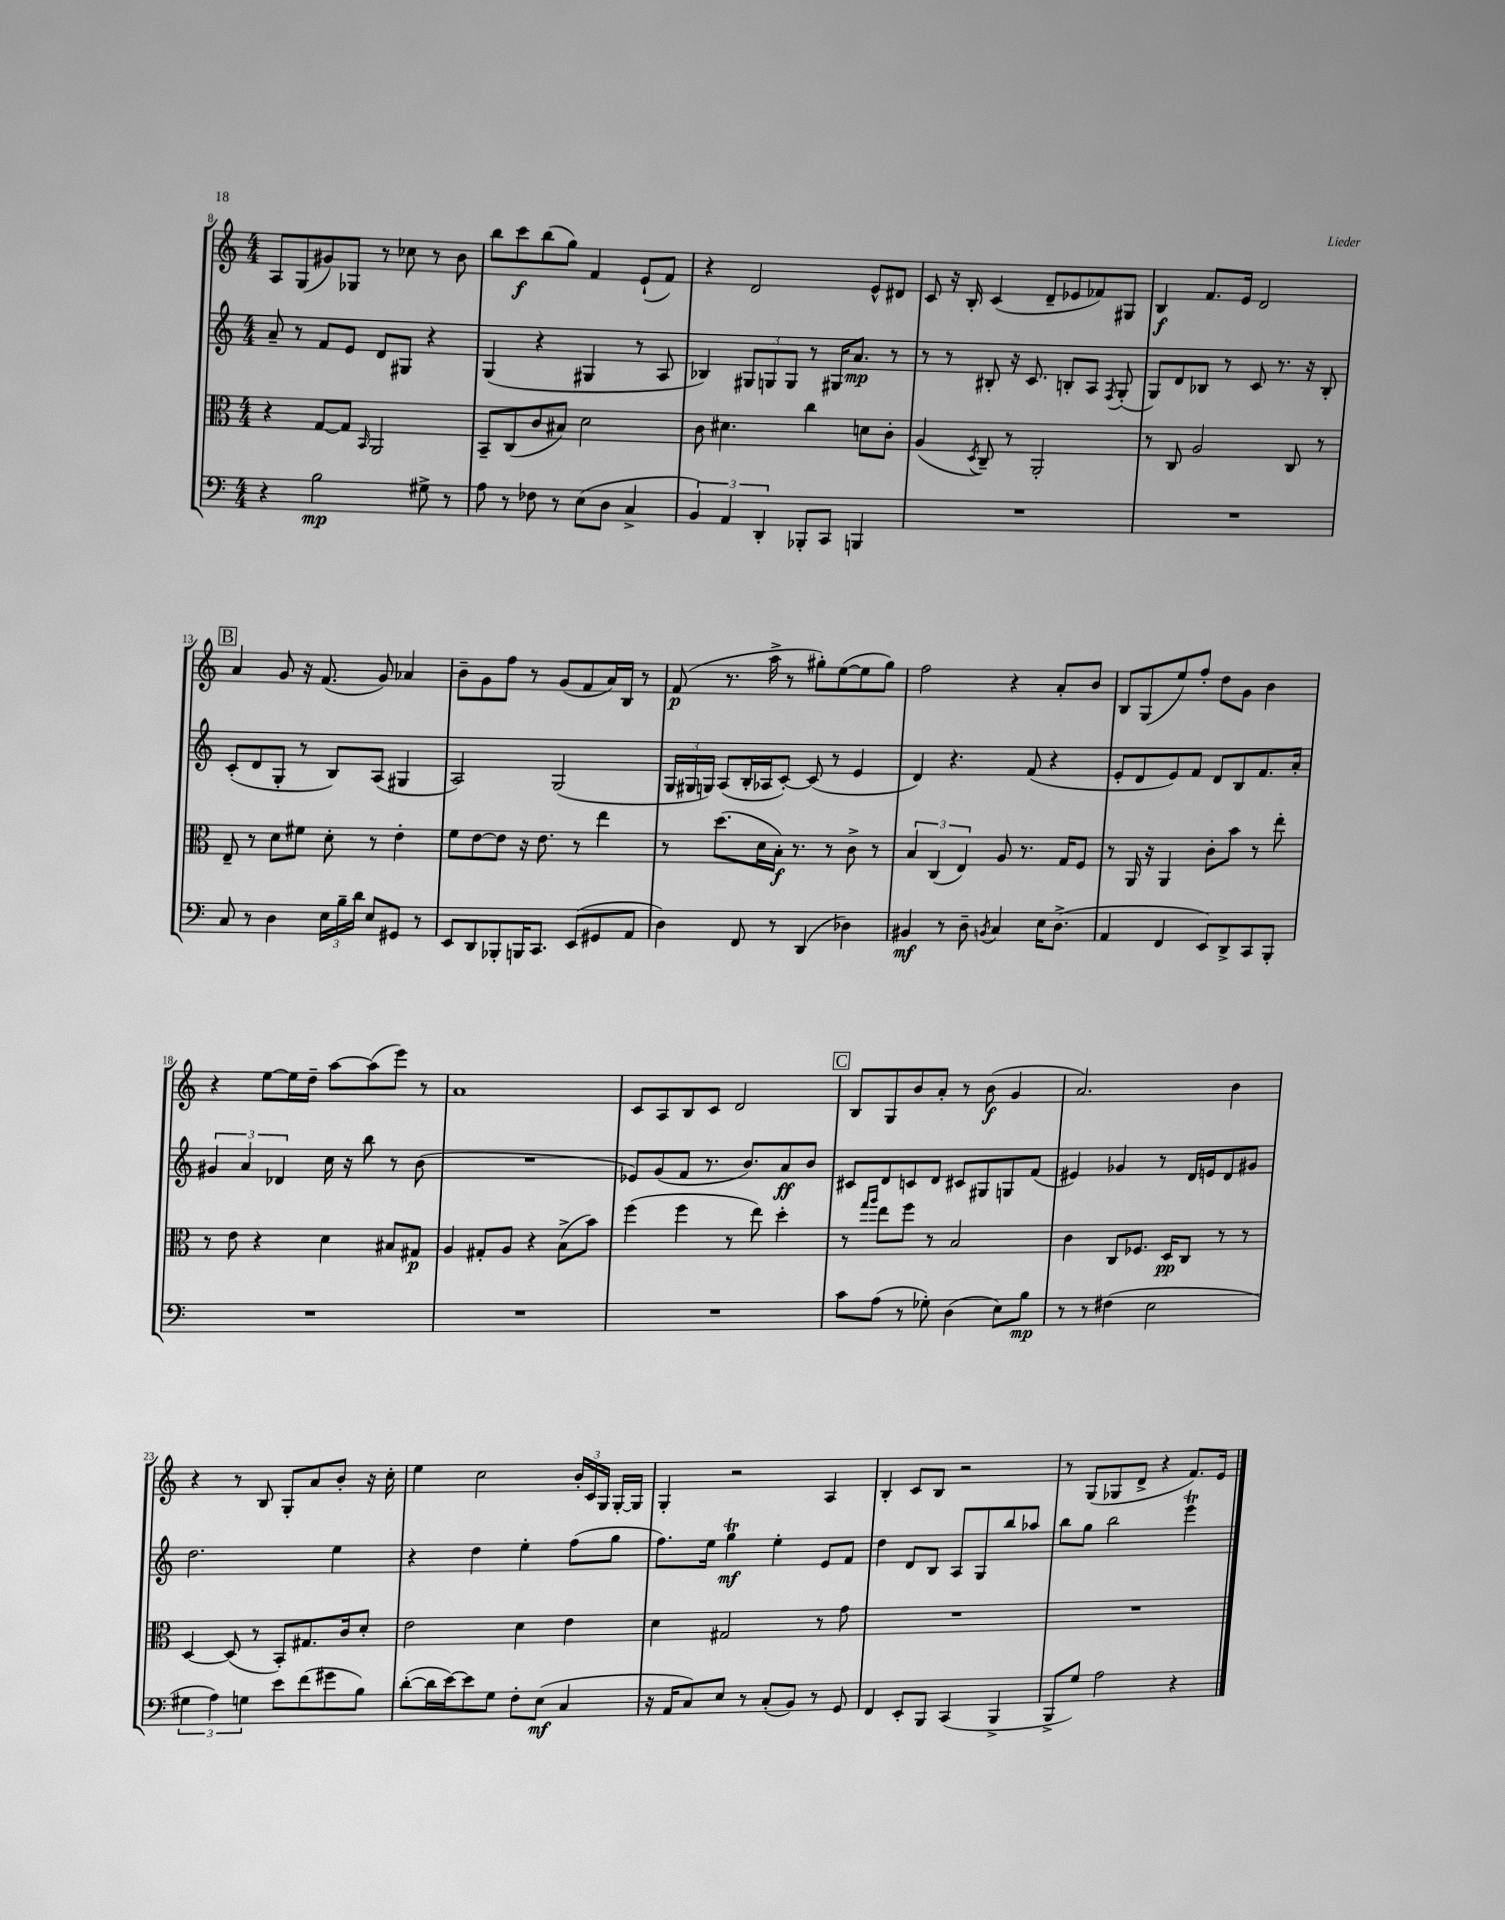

**kern	**kern	**kern	**kern
*staff4	*staff3	*staff2	*staff1
*clefF4	*clefC3	*clefG2	*clefG2
*k[]	*k[]	*k[]	*k[]
*M4/4	*M4/4	*M4/4	*M4/4
4r	4r	8a~	8A
.	.	8r	(8G
2B	[8G	8f	8g#)
.	8G]	8e	8G-
.	16qqBB	.	.
.	2AA	8d	8r
.	.	8G#	8cc-
8G#^	.	4r	8r
8r	.	.	8b
=	=	=	=
8A	8BB~	(4G	8bb
8r	(8C	.	8ccc
8F-	8c	4r	(8bb
8r	8B#)	.	8gg)
(8E	2d	4G#	4f
8D	.	.	.
4C^	.	8r	(8e`
.	.	8A	8f)
=	=	=	=
6BB)	8c	4B-)	4r
.	4.d#	.	.
6AA	.	.	.
.	.	12G#	2d
6DD'	.	12G	.
.	.	12G	.
8BBB-'	4cc	8r	.
8CC	.	16G#	.
.	.	8.a	.
4BBB	8d	.	8e^^
.	8c'	8r	8d#
=	=	=	=
1r	(4A	8r	8c
.	.	8r	16r
.	.	.	16B'
.	8qD	.	.
.	8C~)	8B#'	(4c
.	8r	16r	.
.	.	8.c	.
.	2AA'	.	8d~
.	.	8B'	8e-
.	.	8A	8f-)
.	.	8qF	.
.	.	(8G'	8G#
=	=	=	=
1r	8r	8G)	4B
.	8C	8d	.
.	2A	8B-	8.f
.	.	8r	.
.	.	.	16e
.	.	8c	2d
.	.	8.r	.
.	8C	.	.
.	.	16r	.
.	8r	8B-'	.
=	=	=	=
8C	8E~	(8c'	4a
8r	8r	8d	.
4D	8d	8G'	8g
.	8f#	8r	16r
.	.	.	(8.f
24E	8d'	8B)	.
24B~	.	.	.
24d	.	.	.
8E	8r	(8A	8g)
8GG#	4e'	4G#	4a-
8r	.	.	.
=	=	=	=
8EE	8f	2A)	8b~
8DD	[8e	.	8g
8BBB-'	8e]	.	8ff
16BBB	16r	.	8r
8.CC	8.e	.	.
.	.	(2G	(8g
(8EE	8r	.	8f
8GG#	4ee	.	16a)
.	.	.	16B
8AA	.	.	8r
=	=	=	=
4D)	8r	24G	(8f
.	.	24G#	.
.	.	24G)	.
.	(8.dd	(8A	8.r
8FF	.	16B'	.
.	16d	16A-	16aa^
8r	16B')	[8c')	8r
.	8.r	.	.
(4DD	.	(8c]	8gg#')
.	8r	8r	([8ee
4D-)	8c^	4e	8ee]
.	8r	.	8gg#)
=	=	=	=
4BB#	6B	4d)	2ff
.	(6C	.	.
8r	.	4.r	.
.	6E)	.	.
8D~	.	.	.
8qBB	.	.	.
4C	8A	.	4r
.	8.r	(8f	.
16E	.	4r	8a'
(8.D^	16G	.	.
.	8F	.	8b
=	=	=	=
4AA	8r	8e'	8B
.	16AA	8d	(8G
.	16r	.	.
4FF	4AA	8e)	8ee)
.	.	8f	8ff'
8EE)	8c'	8d	8dd
8DD^	8b	8B	8g
8CC	8r	8.f	4b
8BBB'	8ee'	.	.
.	.	16a'	.
=	=	=	=
1r	8r	6g#	4r
.	8e	.	.
.	.	6a	.
.	4r	.	[8ee
.	.	6d-	.
.	.	.	16ee]
.	.	.	16dd~
.	4d	16cc	[8aa
.	.	16r	.
.	.	8bb	(8aa]
.	8B#	8r	8eee)
.	8G#	(8b	8r
=	=	=	=
1r	4A	1r	1a
.	8G#'	.	.
.	8A	.	.
.	4r	.	.
.	(8B^	.	.
.	8b)	.	.
=	=	=	=
1r	(4ff	8e-)	8c
.	.	(8g	8A
.	4ff	8f	8B
.	.	8.r	8c
.	8r	.	2d
.	.	8.b)	.
.	8ee)	.	.
.	4dd'	8a	.
.	.	8b	.
=	=	=	=
8c	8r	8c#	8B
.	16qqgg	.	.
.	16qqaa	.	.
(8A	8ee	8d	8G
8r	8ff	8c	8b
8G-')	8r	8d	8a'
(4D	2B	8c#	8r
.	.	8G#	(8b
8E)	.	8G	4g
8B	.	(8f	.
=	=	=	=
8r	4c	4e#)	2.a)
8r	.	.	.
(4F#	8C	4g-	.
.	8.F-	.	.
2E	.	8r	.
.	16D	.	.
.	8C	16d	.
.	.	16e	.
.	8r	8d	4b
.	8r	8g#	.
=	=	=	=
6G#	[4D	2.dd	4r
6A)	.	.	.
.	(8D]	.	8r
6G	.	.	.
.	8r	.	8B
8e	8BB')	.	8G'
(8f	8.G#	.	8a
8g#	.	4ee	8b'
.	16c	.	.
8B)	8d'	.	16r
.	.	.	16cc'
=	=	=	=
([8d'	2e	4r	4ee
16d]	.	.	.
[16e)	.	.	.
8e]	.	4dd	2cc
8G	.	.	.
8F'	4d	4ee'	.
(8E	.	.	.
4C	4e	(8ff	24b'
.	.	.	24c
.	.	.	24G
.	.	8gg	[16G'
.	.	.	16G]
=	=	=	=
16r	4d	8.ff)	4G'
16AA	.	.	.
8C)	.	.	.
.	.	16ee	.
8E	2G#	4gg	2r
8r	.	.	.
(8C'	.	4ee'	.
8BB)	.	.	.
8r	8r	8e	4A
8GG	8g	8f	.
=	=	=	=
4FF	1r	4dd	4B'
8EE'	.	8d	8c
8BBB	.	8B	8B
(4CC	.	8A	2r
.	.	8G	.
4BBB^	.	8bb	.
.	.	8aa-	.
=	=	=	=
8BBB^	1r	8bb	8r
8G)	.	8gg	(8G
2A	.	2bb	8G-
.	.	.	8d^
.	.	.	4r
4r	.	4eee	8.f)
.	.	.	16e
==	==	==	==
*-	*-	*-	*-
